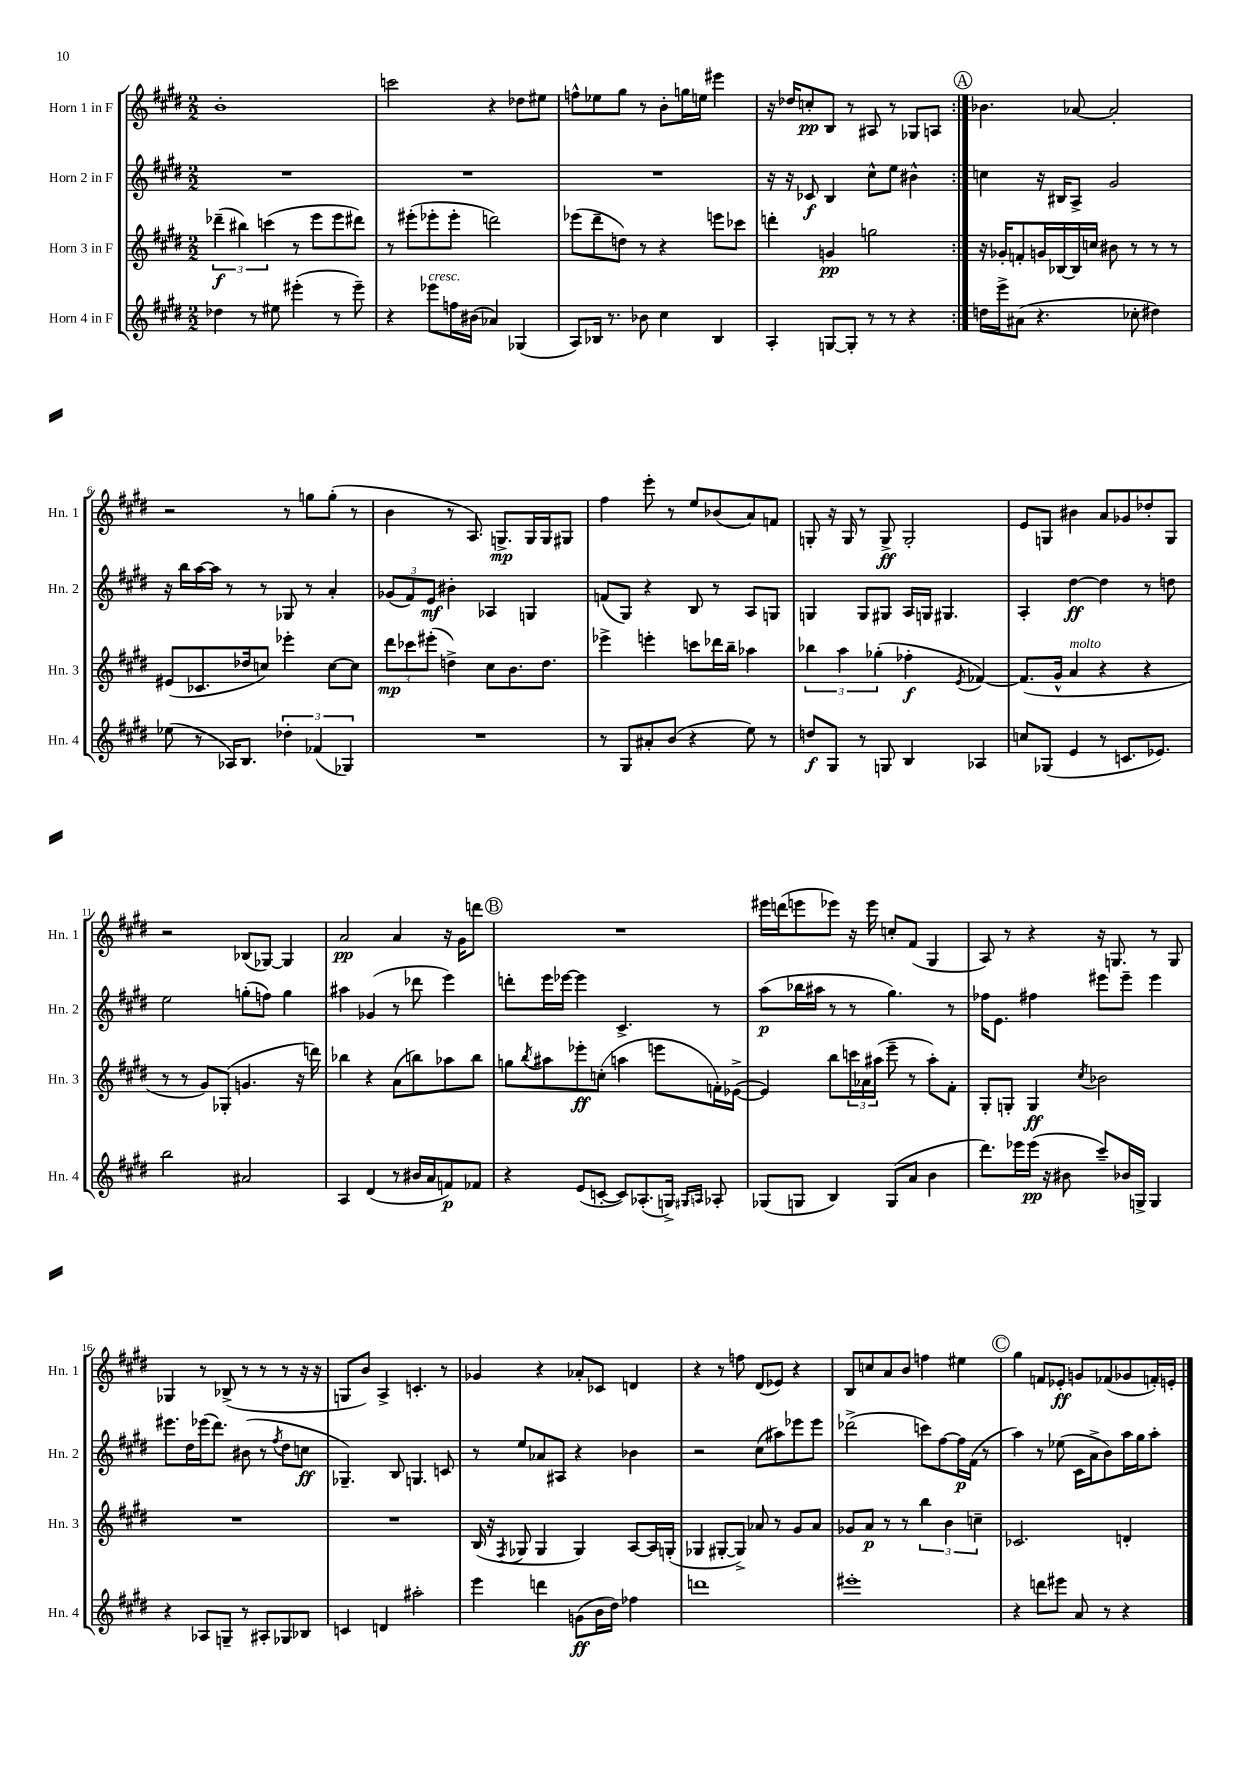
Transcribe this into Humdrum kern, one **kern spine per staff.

**kern	**kern	**kern	**kern
*staff4	*staff3	*staff2	*staff1
*clefG2	*clefG2	*clefG2	*clefG2
*k[f#c#g#d#]	*k[f#c#g#d#]	*k[f#c#g#d#]	*k[f#c#g#d#]
*M2/2	*M2/2	*M2/2	*M2/2
4dd-	(6ddd-~	1r	1b'
.	6bb#)	.	.
8r	.	.	.
.	(6ccc	.	.
8ee#	.	.	.
(4eee#'	8r	.	.
.	8eee	.	.
8r	8eee	.	.
8eee#~)	8ddd#)	.	.
=	=	=	=
4r	8r	1r	2ccc
.	(8eee#'	.	.
8eee-	8eee-'	.	.
16ff	8eee-'	.	.
(16b#	.	.	.
4a-)	2ddd)	.	4r
(4G-	.	.	8dd-
.	.	.	8ee#
=	=	=	=
8A)	(8eee-	1r	8ff^^
16B-	8ddd#~	.	8ee-
8.r	.	.	.
.	8dd)	.	8gg#
8b-	8r	.	8r
4cc#	4r	.	8b'
.	.	.	16gg
.	.	.	16ee
4B-	8eee	.	4eee#
.	8ccc-	.	.
=	=	=	=
4A'	4ddd'	16r	16r
.	.	16r	16dd-
.	.	8c-	8cc'
[8G	4g	4B	8B
8G']	.	.	8r
8r	2gg	8cc#^^	8A#
8r	.	8ee	8r
4r	.	4b#^^	8G-
.	.	.	8A
=:|!	=:|!	=:|!	=:|!
16dd	16r	4cc	4.b-
16eee^	16g-'	.	.
(8a#	8f'	.	.
4.r	16g	16r	.
.	[16B-	16B#	.
.	16B-]	8A^	[8a-
.	16cc	.	.
.	8b#	2g#	2a-']
8cc-'	8r	.	.
4dd#)	8r	.	.
.	8r	.	.
=	=	=	=
(8ee-	(8e#	16r	2r
.	.	16bb	.
8r	8.c-	[16aa	.
.	.	16aa]	.
16A-)	.	8r	.
8.B	16dd-	.	.
.	8cc)	8r	.
6dd-'	4eee-'	8G-	8r
.	.	8r	8gg
(6f-	.	.	.
.	[8cc	4a'	(8gg'
6G-)	.	.	.
.	8cc]	.	8r
=	=	=	=
1r	12ddd#	(12g-	4b
.	12ccc-	12f#)	.
.	(12eee#'	12e	.
.	4dd^)	4b#'	8r
.	.	.	8.A)
.	8cc#	4A-	.
.	.	.	8.G^
.	8.b	.	.
.	.	4G	16G
.	8.dd	.	16G
.	.	.	8G#
=	=	=	=
8r	4eee-^	(8f	4ff#
8G#	.	8G#)	.
8a#'	4eee'	4r	8eee'
(8b	.	.	8r
4r	8ccc	8B	8ee
.	16ddd-	8r	(8b-
.	16bb~	.	.
8ee)	4aa-	8A	8a)
8r	.	8G	8f
=	=	=	=
8dd	6bb-	4G	8G'
8G#	.	.	16r
.	6aa	.	.
.	.	.	16G
8r	.	8G	8r
.	(6gg-'	.	.
8G	.	8G#	8G^
4B	4ff-'	16A	2G'
.	.	16G	.
.	.	4.G#	.
.	8qe	.	.
4A-	[4f-)	.	.
=	=	=	=
8cc	(8.f-]	4A'	8e
(8G-	.	.	8G
.	16g#^^	.	.
4e	4a	[4dd#	4b#
8r	4r	4dd#]	8a
8.c	.	.	8g-
.	4r	8r	8dd-'
8.e-)	.	.	.
.	.	8dd	8G
=	=	=	=
2bb	8r	2ee	2r
.	8r	.	.
.	8g#)	.	.
.	(8G-'	.	.
2a#	4.g	(8gg'	(8B-
.	.	8ff)	[8G-)
.	.	4gg	4G-]
.	16r	.	.
.	16ddd)	.	.
=	=	=	=
4A	4bb-	4aa#	2a
(4d#	4r	(4g-	.
8r	(8a	8r	4a
16b#	8bb)	8ddd-	.
16a	.	.	.
8f)	8aa-	4eee)	16r
.	.	.	16g#
8f-	8bb	.	8ddd
=	=	=	=
4r	8gg	8ddd'	1r
.	8qbb	.	.
.	8aa#	16eee	.
.	.	[16eee-	.
(8e	8eee-'	4eee-]	.
[8c'	(8cc'	.	.
8c])	4aa	4.c#^	.
(8.A-'	.	.	.
.	8eee	.	.
16G^)	.	.	.
16qqG#	.	.	.
16qqA	.	.	.
8A-'	16f')	8r	.
.	([16e-^	.	.
=	=	=	=
(8G-	4e-])	(8aa	16eee#
.	.	.	(16ddd
8G	.	16bb-	8eee
.	.	16aa#	.
4B)	8bb	8r	8eee-)
.	24ccc	8r	16r
.	24a-	.	.
.	.	.	16eee-
.	(24aa#	.	.
(8G	8eee~	4.gg#)	8cc'
8a	8r	.	(8f#
4b	8aa#')	.	4G#
.	8f#'	8r	.
=	=	=	=
8.ddd#)	8G#'	16ff-	8A)
.	.	8.e	.
.	8G'	.	8r
16eee-	.	.	.
(16eee-	4G	4ff#	4r
16r	.	.	.
8b#	.	.	.
.	8qcc#	.	.
8ccc#~)	2b-	8eee#	16r
.	.	.	8.G
16b-	.	8eee#~	.
16G^	.	.	.
4G	.	4eee#	8r
.	.	.	8G
=	=	=	=
4r	1r	8.eee#	4G-
.	.	16dd#	.
8A-	.	(16eee-	8r
.	.	8.ddd#)	.
8G~	.	.	(8B-^
8r	.	(8b#	8r
8A#'	.	8r	8r
.	.	8qff#	.
8G-	.	8dd#	8r
8B-	.	8cc	16r
.	.	.	16r
=	=	=	=
4c	1r	4.G-~)	8G
.	.	.	8b)
4d	.	.	4A^
.	.	8B	.
2aa#'	.	4.G	4.c'
.	.	8c	8r
=	=	=	=
4eee	(16B	8r	4g-
.	16r	.	.
.	8qF#	.	.
.	8G-	8ee	.
4ddd	4G-	8a-	4r
.	.	8A#	.
(8g	4G-)	4r	8a-'
16b	.	.	8c-
16dd#)	.	.	.
4ff-	[8A	4b-	4d
.	16A]	.	.
.	(16G'	.	.
=	=	=	=
1ddd	4G-	2r	4r
.	[8G#'	.	8r
.	8G#^])	.	8ff
.	8a-	(8cc#	(8d#
.	8r	8aa#)	8e-)
.	8g#	8eee-	4r
.	8a-	8eee-	.
=	=	=	=
1eee#'	8g-	(2ddd-^	8B
.	8a	.	8cc
.	8r	.	8a
.	8r	.	8b
.	6bb	8ccc)	4ff
.	.	[8ff#	.
.	6b	.	.
.	.	16ff#]	4ee#
.	.	(16f#	.
.	6cc~	.	.
.	.	8r	.
=	=	=	=
4r	2.c-	4aa)	4gg#
8ddd	.	8r	8f
8eee#	.	(8ee-	8e-'
8a	.	16c#	8g
.	.	16a^	.
8r	.	8b)	(8f-
4r	4d'	16aa	8g-
.	.	16gg#	.
.	.	8aa'	16f')
.	.	.	16e'
==	==	==	==
*-	*-	*-	*-
